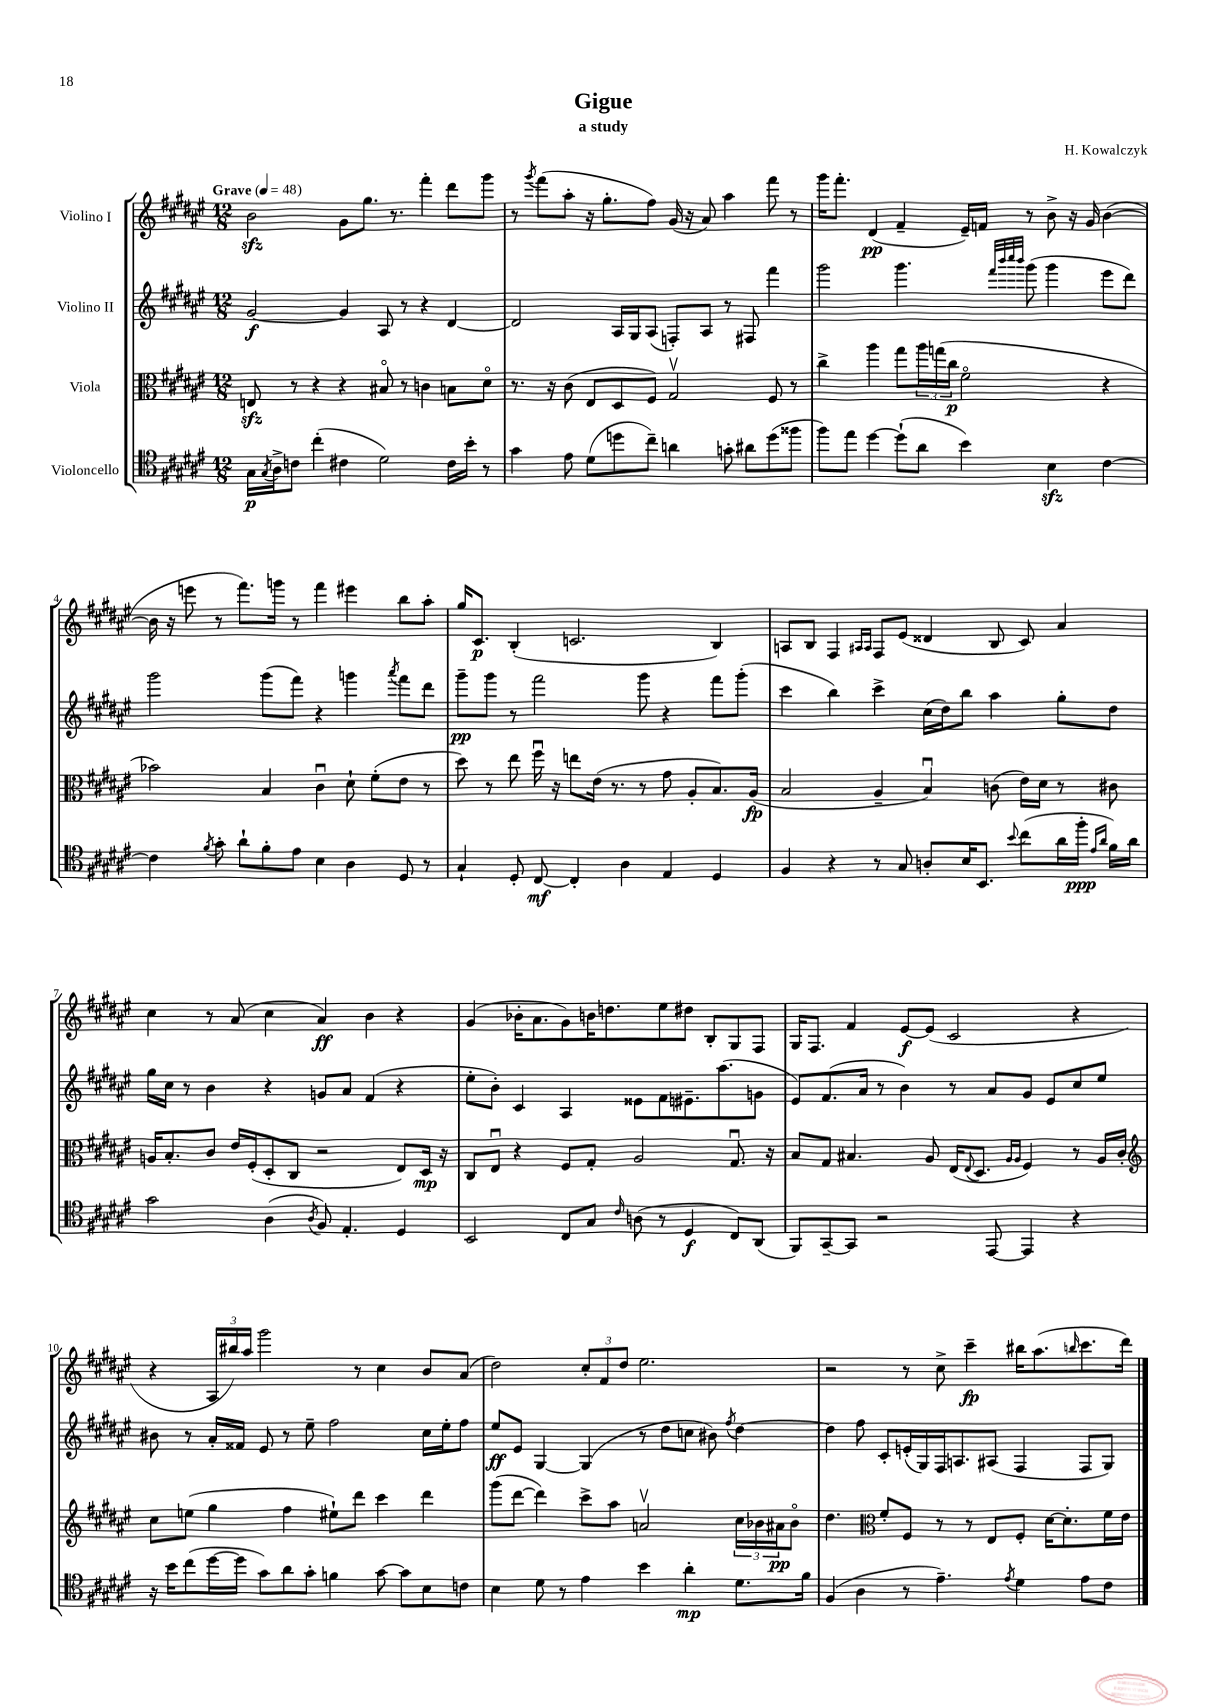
\header { title = "Gigue" composer = "H. Kowalczyk" subtitle = "a study" }
<<
\new StaffGroup <<
\new Staff = "s0" \with { instrumentName = "Violino I" } {
    \clef treble \key fis \major \numericTimeSignature \time 12/8 \tempo "Grave" 4 = 48
    b'2\sfz gis'8 gis''8. r8. fis'''4-. dis'''8 gis'''8 |
    r8 \acciaccatura { gis'''8 } fis'''8( ais''8-. r16 gis''8.-. fis''8) gis'16( r16 ais'8) ais''4 fis'''8 r8 |
    gis'''16 fis'''8.-. dis'4\pp( fis'4-- eis'16--) f'16 r8 b'8-> r16 gis'16 b'4~( |
    b'16 r16 e'''8 r8 fis'''8.) g'''16 r8 fis'''4 eis'''4 b''8 ais''8-. |
    gis''16 cis'8.\p b4-.( c'2. b4) |
    a8 b8 fis4 \grace { ais16 ais16 } fis8 eis'8( disis'4 b8 cis'8) ais'4 |
    cis''4 r8 ais'8( cis''4 ais'4\ff) b'4 r4 |
    gis'4( bes'16-. ais'8. gis'8) b'16 d''8. eis''8 dis''8 b8-. gis8 fis8 |
    gis16 fis8. fis'4 eis'8~\f eis'8( cis'2 r4 |
    r4 \tuplet 3/2 { ais16 bis''16) ais''16 } gis'''2 r8 cis''4 b'8 ais'8( |
    dis''2) \tuplet 3/2 { cis''8-. fis'8 dis''8 } eis''2. |
    r2 r8 cis''8-> cis'''4--\fp bis''16 ais''8.( \grace { b''16 } cis'''8. dis'''16) \bar "|." |
}
\new Staff = "s1" \with { instrumentName = "Violino II" } {
    \clef treble \key fis \major \numericTimeSignature \time 12/8
    gis'2~\f gis'4 ais8 r8 r4 dis'4~ |
    dis'2 ais16 gis16 ais8( f8-.) ais8 r8 fis8 fis'''4 |
    gis'''2 gis'''4. \grace { fis'''32 b'''32 cis''''32 b'''32 } gis'''8( gis'''4 eis'''8 dis'''8) |
    gis'''2 gis'''8( fis'''8) r4 g'''4 \acciaccatura { ais'''8 } fis'''8 dis'''8 |
    gis'''8--\pp gis'''8 r8 fis'''2 gis'''8 r4 fis'''8 gis'''8-.( |
    cis'''4 b''4) cis'''4-> cis''16( dis''16) b''8 ais''4 gis''8-. dis''8 |
    gis''16 cis''16 r8 b'4 r4 g'8 ais'8 fis'4( r4 |
    eis''8-. b'8-.) cis'4 ais4 eisis'8 fis'8 eis'8.-- ais''8.( g'8 |
    eis'8) fis'8.( ais'16 r8 b'4) r8 ais'8 gis'8 eis'8 cis''8 eis''8 |
    bis'8 r8 ais'16-. fisis'16 eis'8 r8 eis''8-- fis''2 cis''16 eis''16-. fis''8 |
    eis''8\ff eis'8 gis4~ gis4( r8 dis''8 c''8 bis'8) \acciaccatura { fis''8 } dis''4~ |
    dis''4 fis''8 cis'8-. e'16-.( gis16) fis16 a8. ais8( fis4 fis8 gis8) \bar "|." |
}
\new Staff = "s2" \with { instrumentName = "Viola" } {
    \clef alto \key fis \major \numericTimeSignature \time 12/8
    e8\sfz r8 r4 r4 bis8\flageolet r8 c'4 b8 dis'8\flageolet |
    r8. r16 cis'8( eis8 dis8 fis8) gis2\upbow fis8 r8 |
    cis''4-> ais''4 gis''8 \tuplet 3/2 { ais''16 g''16( cis''16\p } fis'2\flageolet r4 |
    bes'2) b4 cis'4\downbow dis'8-! fis'8-.( eis'8 r8 |
    dis''8) r8 eis''8 fis''16\downbow r16 e''8 eis'16( r8. r8 gis'8 ais8-. b8.) ais16\fp( |
    b2 ais4-- b4\downbow) c'8( eis'16) dis'16 r8 cis'8 |
    a16 b8.-. cis'8 eis'16 fis16-.( dis8-. cis8 r2 eis8) dis16\mp r16 |
    cis8 eis8\downbow r4 fis8 gis8-. ais2 gis8.\downbow r16 |
    b8 gis8 bis4. ais8 eis16( \appoggiatura { eis8 } dis8. \grace { ais16 ais16 } fis4) r8 ais16 cis'16-. |
    \clef treble cis''8 e''8( gis''4 fis''4 eis''8-!) dis'''8 cis'''4 dis'''4 |
    gis'''8( dis'''8~ dis'''4) cis'''8-> ais''8 a'2\upbow \tuplet 3/2 { cis''16 bes'16 ais'16\pp } bes'8\flageolet |
    dis''4. \clef alto fis'8-. fis8 r8 r8 eis8 fis8-. dis'16~ dis'8.-. fis'16 eis'16 \bar "|." |
}
\new Staff = "s3" \with { instrumentName = "Violoncello" } {
    \clef tenor \key fis \major \numericTimeSignature \time 12/8
    gis16\p \acciaccatura { gis8 } ais16-> c'8 cis''4-.( cis'4 dis'2) cis'16 b'16-. r8 |
    gis'4 eis'8 dis'8( d''8 cis''8--) a'4 g'8-. ais'8 d''8( fisis''8 |
    fis''8) eis''8 dis''4~ dis''8-!( ais'8 b'4) b4\sfz cis'4~ |
    cis'4 \acciaccatura { fis'8 } gis'8-. ais'8-! fis'8-. eis'8 b4 ais4 dis8 r8 |
    gis4-! dis8-. cis8~\mf cis4-. ais4 eis4 dis4 |
    fis4 r4 r8 gis8 a8-. b16 b,8. \appoggiatura { b'8 } cis''8( ais'16 fis''16-.\ppp \grace { eis'16 ais'16 } fis'16) ais'16 |
    gis'2 ais4( \acciaccatura { ais8 } fis8) eis4.-. dis4 |
    b,2 cis8 gis8 \grace { cis'16 } a8( r8 dis4\f cis8) ais,8( |
    fis,8) gis,8~-- gis,8 r2 eis,8~ eis,4 r4 |
    r16 b'16 cis''8( dis''16~ dis''16 gis'8) ais'8 gis'8-. f'4 gis'8~ gis'8 b8 c'8 |
    b4 dis'8 r8 eis'4 b'4 ais'4-.\mp dis'8. fis'16 |
    fis4( ais4 r8 eis'4.--) \acciaccatura { eis'8 } dis'4 eis'8 cis'8 \bar "|." |
}
>>
>>
